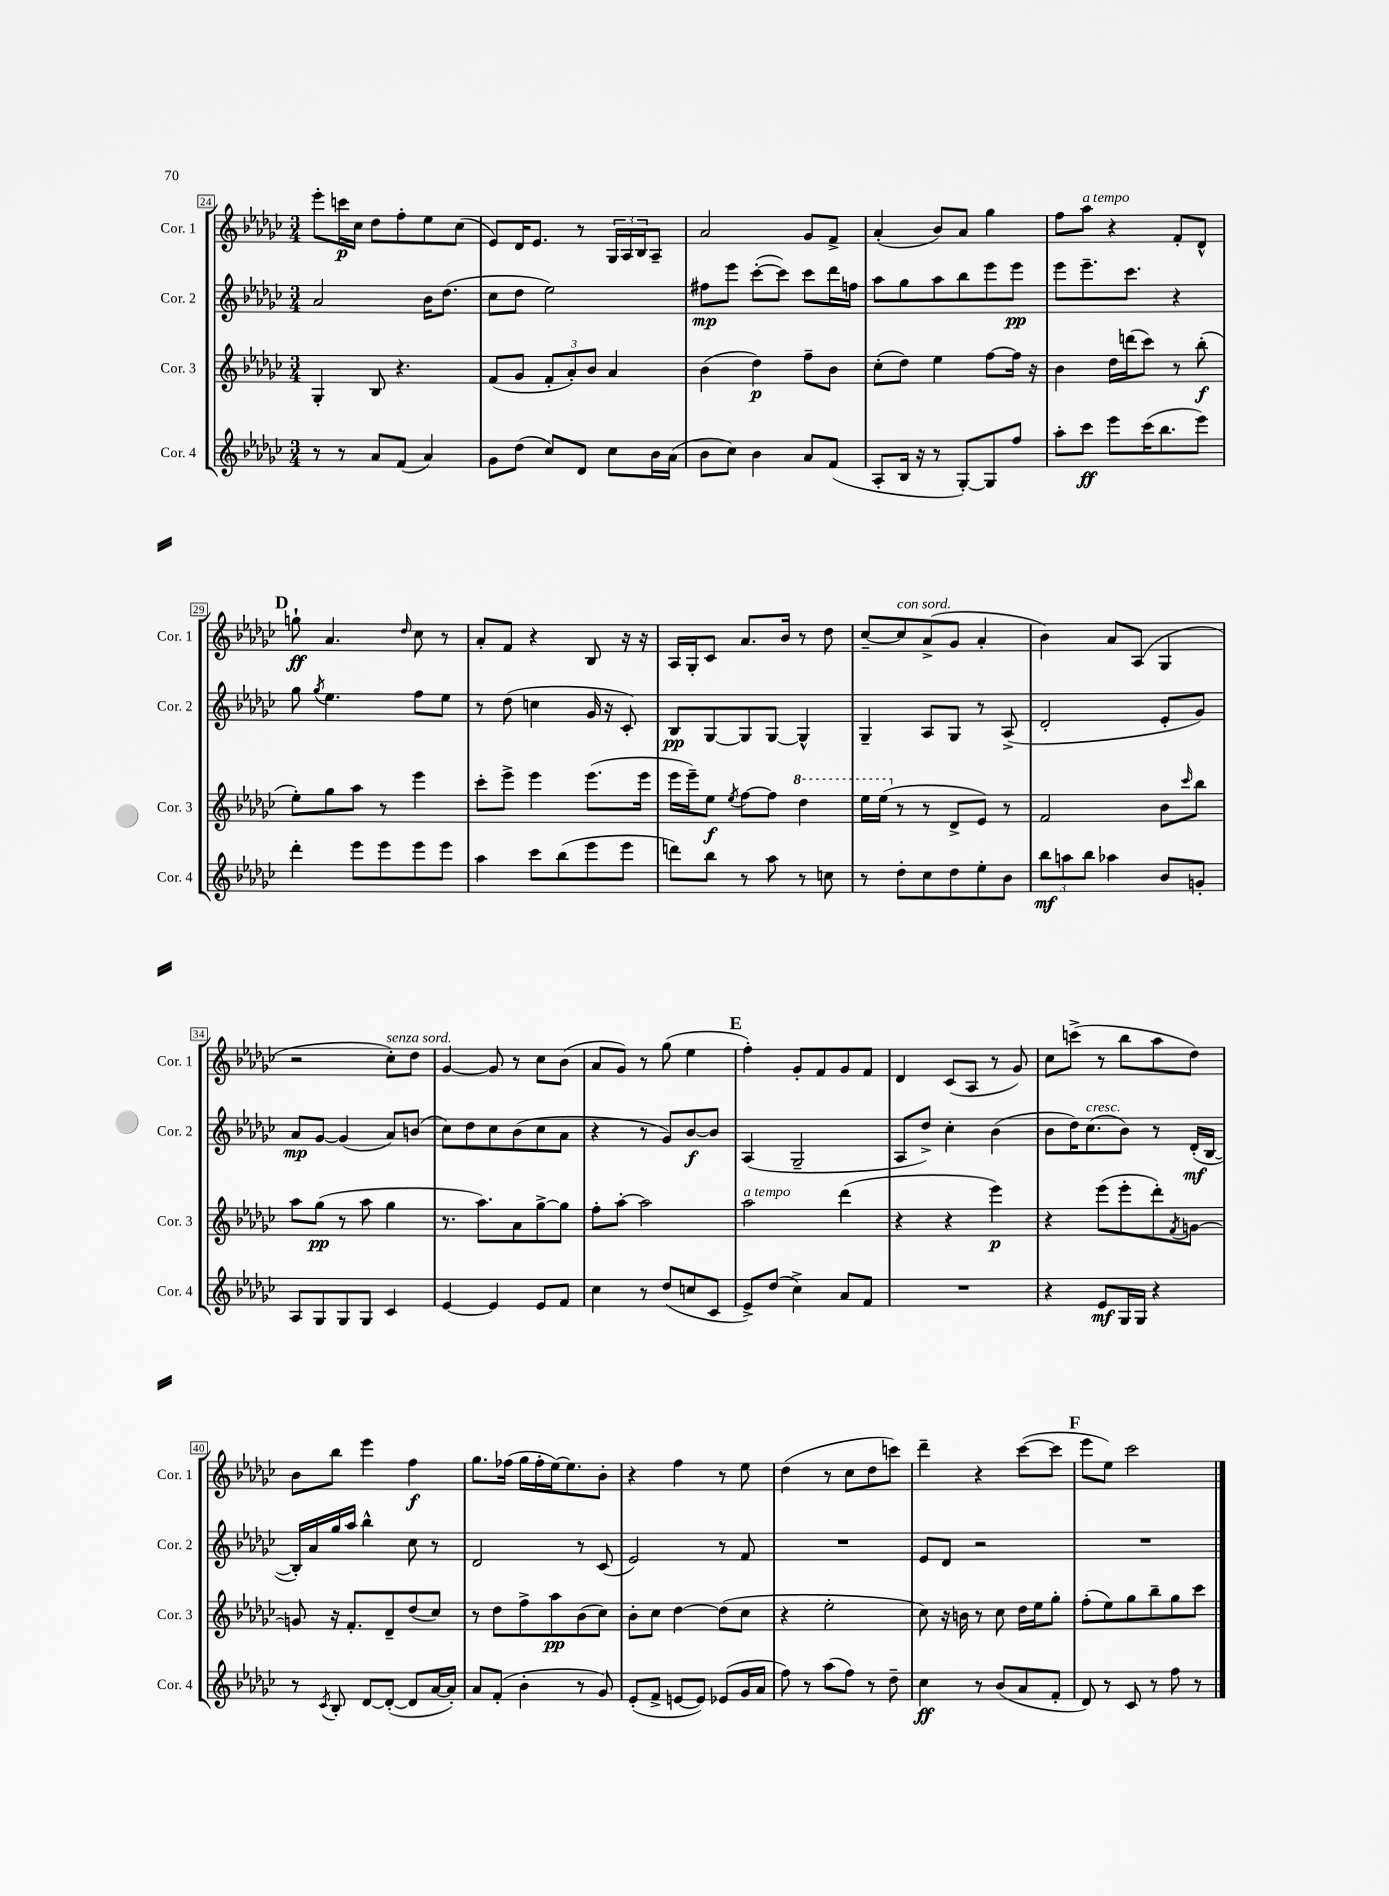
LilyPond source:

<<
\new StaffGroup <<
\new Staff = "s0" \with { instrumentName = "Cor. 1" shortInstrumentName = "Cor. 1" } {
    \clef treble \key ges \major \numericTimeSignature \time 3/4
    ees'''8-. c'''16\p ces''16 des''8 f''8-. ees''8 ces''8( |
    ees'8) des'16 ees'8. r8 \tuplet 3/2 { ges16 aes16 bes16 } aes8-- |
    aes'2 ges'8 f'8-> |
    aes'4-.( bes'8) aes'8 ges''4 |
    f''8 aes''8^\markup { \italic "a tempo" } r4 f'8-. des'8-^ |
    \mark \markup { \bold "D" } g''8-!\ff aes'4. \grace { des''16 } ces''8 r8 |
    aes'8-. f'8 r4 bes8 r16 r16 |
    aes16 ges16-. ces'8 aes'8. bes'16 r8 des''8 |
    ces''8~-- ces''8^\markup { \italic "con sord." } aes'8->( ges'8 aes'4-. |
    bes'4) aes'8 aes8( ges4 |
    r2 ces''8-.^\markup { \italic "senza sord." }) des''8 |
    ges'4~ ges'8 r8 ces''8 bes'8( |
    aes'8 ges'8) r8 ges''8( ees''4 |
    \mark \markup { \bold "E" } f''4-.) ges'8-. f'8 ges'8 f'8 |
    des'4 ces'8( aes8 r8 ges'8) |
    ces''8 c'''8->( r8 bes''8 aes''8 des''8) |
    bes'8 bes''8 ees'''4 f''4\f |
    ges''8. fes''16( ges''16 fes''16-. ees''16~) ees''8. bes'8-. |
    r4 f''4 r8 ees''8 |
    des''4( r8 ces''8 des''8 c'''8) |
    des'''4-- r4 ces'''8~( ces'''8 |
    \mark \markup { \bold "F" } ees'''8 ees''8) ces'''2 \bar "|." |
}
\new Staff = "s1" \with { instrumentName = "Cor. 2" shortInstrumentName = "Cor. 2" } {
    \clef treble \key ges \major \numericTimeSignature \time 3/4
    aes'2 bes'16 des''8.( |
    ces''8 des''8 ees''2) |
    fis''8\mp ees'''8 ces'''8~-.( ces'''8) ces'''8 des'''16 f''16 |
    aes''8 ges''8 aes''8 bes''8 ees'''8 ees'''8\pp |
    ees'''8 ees'''8.-- ces'''8. r4 |
    \mark \markup { \bold "D" } ges''8 \acciaccatura { ges''8 } ees''4. f''8 ees''8 |
    r8 des''8( c''4 ges'16 r16 ces'8-.) |
    bes8\pp ges8~ ges8 ges8~ ges4-^ |
    ges4-- aes8 ges8 r8 aes8->( |
    des'2-. ees'8-. ges'8) |
    aes'8\mp ges'8~ ges'4( aes'8) b'8( |
    ces''8) des''8 ces''8 bes'8( ces''8 aes'8 |
    r4 r8 ges'8) bes'8~\f bes'8 |
    \mark \markup { \bold "E" } aes4( ges2-- |
    aes8 des''8->) ces''4-. bes'4( |
    bes'8 des''16) ces''8.^\markup { \italic "cresc." }( bes'8) r8 des'16-.\mf( bes16~ |
    bes16-.) aes'16 ges''16 aes''16 bes''4-^ ces''8 r8 |
    des'2 r8 ces'8( |
    ees'2) r8 f'8 |
    R2. |
    ees'8 des'8 r2 |
    \mark \markup { \bold "F" } R2. \bar "|." |
}
\new Staff = "s2" \with { instrumentName = "Cor. 3" shortInstrumentName = "Cor. 3" } {
    \clef treble \key ges \major \numericTimeSignature \time 3/4
    ges4-. bes8 r4. |
    f'8( ges'8 \tuplet 3/2 { f'8-. aes'8-.) bes'8 } aes'4 |
    bes'4( des''4\p) f''8-- bes'8 |
    ces''8-.( des''8) ees''4 f''8~ f''16 r16 |
    bes'4 des''16 d'''16( ces'''8) r8 bes''8-.\f( |
    \mark \markup { \bold "D" } ees''8-.) ges''8 aes''8 r8 ees'''4 |
    ces'''8-. ees'''8-> ees'''4 ees'''8.( ees'''16 |
    ees'''16 ees'''16--) ees''8\f \acciaccatura { ees''8 } f''8~ f''8 \ottava #1 des'''4 |
    ees'''16 ees'''16( \ottava #0 r8 r8 des'8-> ees'8) r8 |
    f'2 bes'8 \grace { ces'''16 } bes''8 |
    aes''8 ges''8\pp( r8 aes''8 ges''4 |
    r8. aes''8.) aes'8 ges''8~-> ges''8 |
    f''8-. aes''8~-. aes''2 |
    \mark \markup { \bold "E" } aes''2^\markup { \italic "a tempo" } des'''4( |
    r4 r4 ees'''4\p) |
    r4 ees'''8( ees'''8-. des'''8-.) \acciaccatura { f'8 } g'8~ |
    g'8 r16 f'8.-. des'8-- des''8( ces''8) |
    r8 des''8 f''8-> aes''8\pp bes'8( ces''8) |
    bes'8-. ces''8 des''4~ des''8( ces''8 |
    r4 ees''2-. |
    ces''8) r16 b'16 r8 ces''8 des''16 ees''16 ges''8-. |
    \mark \markup { \bold "F" } f''8-.( ees''8) ges''8 bes''8-- ges''8 ces'''8 \bar "|." |
}
\new Staff = "s3" \with { instrumentName = "Cor. 4" shortInstrumentName = "Cor. 4" } {
    \clef treble \key ges \major \numericTimeSignature \time 3/4
    r8 r8 aes'8 f'8( aes'4) |
    ges'8 des''8( ces''8) des'8 ces''8 bes'16 aes'16( |
    bes'8 ces''8) bes'4 aes'8 f'8( |
    aes8-. bes16 r16 r8 ges8~-.) ges8 f''8 |
    aes''8-. ces'''8\ff ees'''8 ces'''16( bes''8. ees'''8) |
    \mark \markup { \bold "D" } des'''4-. ees'''8 ees'''8 ees'''8 ees'''8 |
    aes''4 ces'''8 bes''8( ees'''8 ees'''8 |
    d'''8) bes''8 r8 aes''8 r8 c''8 |
    r8 des''8-. ces''8 des''8 ees''8-. bes'8 |
    \tuplet 3/2 { bes''8\mf a''8 bes''8 } aes''4 bes'8 g'8-. |
    aes8 ges8 ges8 ges8 ces'4 |
    ees'4~ ees'4 ees'8 f'8 |
    ces''4 r8 des''8( c''8 ces'8 |
    \mark \markup { \bold "E" } ees'8->) des''8( ces''4->) aes'8 f'8 |
    R2. |
    r4 ees'8\mf ges16 ges16 r4 |
    r8 \acciaccatura { ces'8 } bes8-. des'8~ des'8~-.( des'8 aes'16~ aes'16-.) |
    aes'8 f'8-.( bes'4-. r8 ges'8) |
    ees'8-.( f'8-> e'8~ e'8) ees'8( ges'16 aes'16 |
    f''8) r8 aes''8( f''8) r8 des''8-- |
    ces''4\ff r8 bes'8( aes'8 f'8-. |
    \mark \markup { \bold "F" } des'8) r8 ces'8 r8 f''8 r8 \bar "|." |
}
>>
>>
\layout { \context { \Score currentBarNumber = #24 \override BarNumber.stencil = #(make-stencil-boxer 0.1 0.3 ly:text-interface::print) } }
